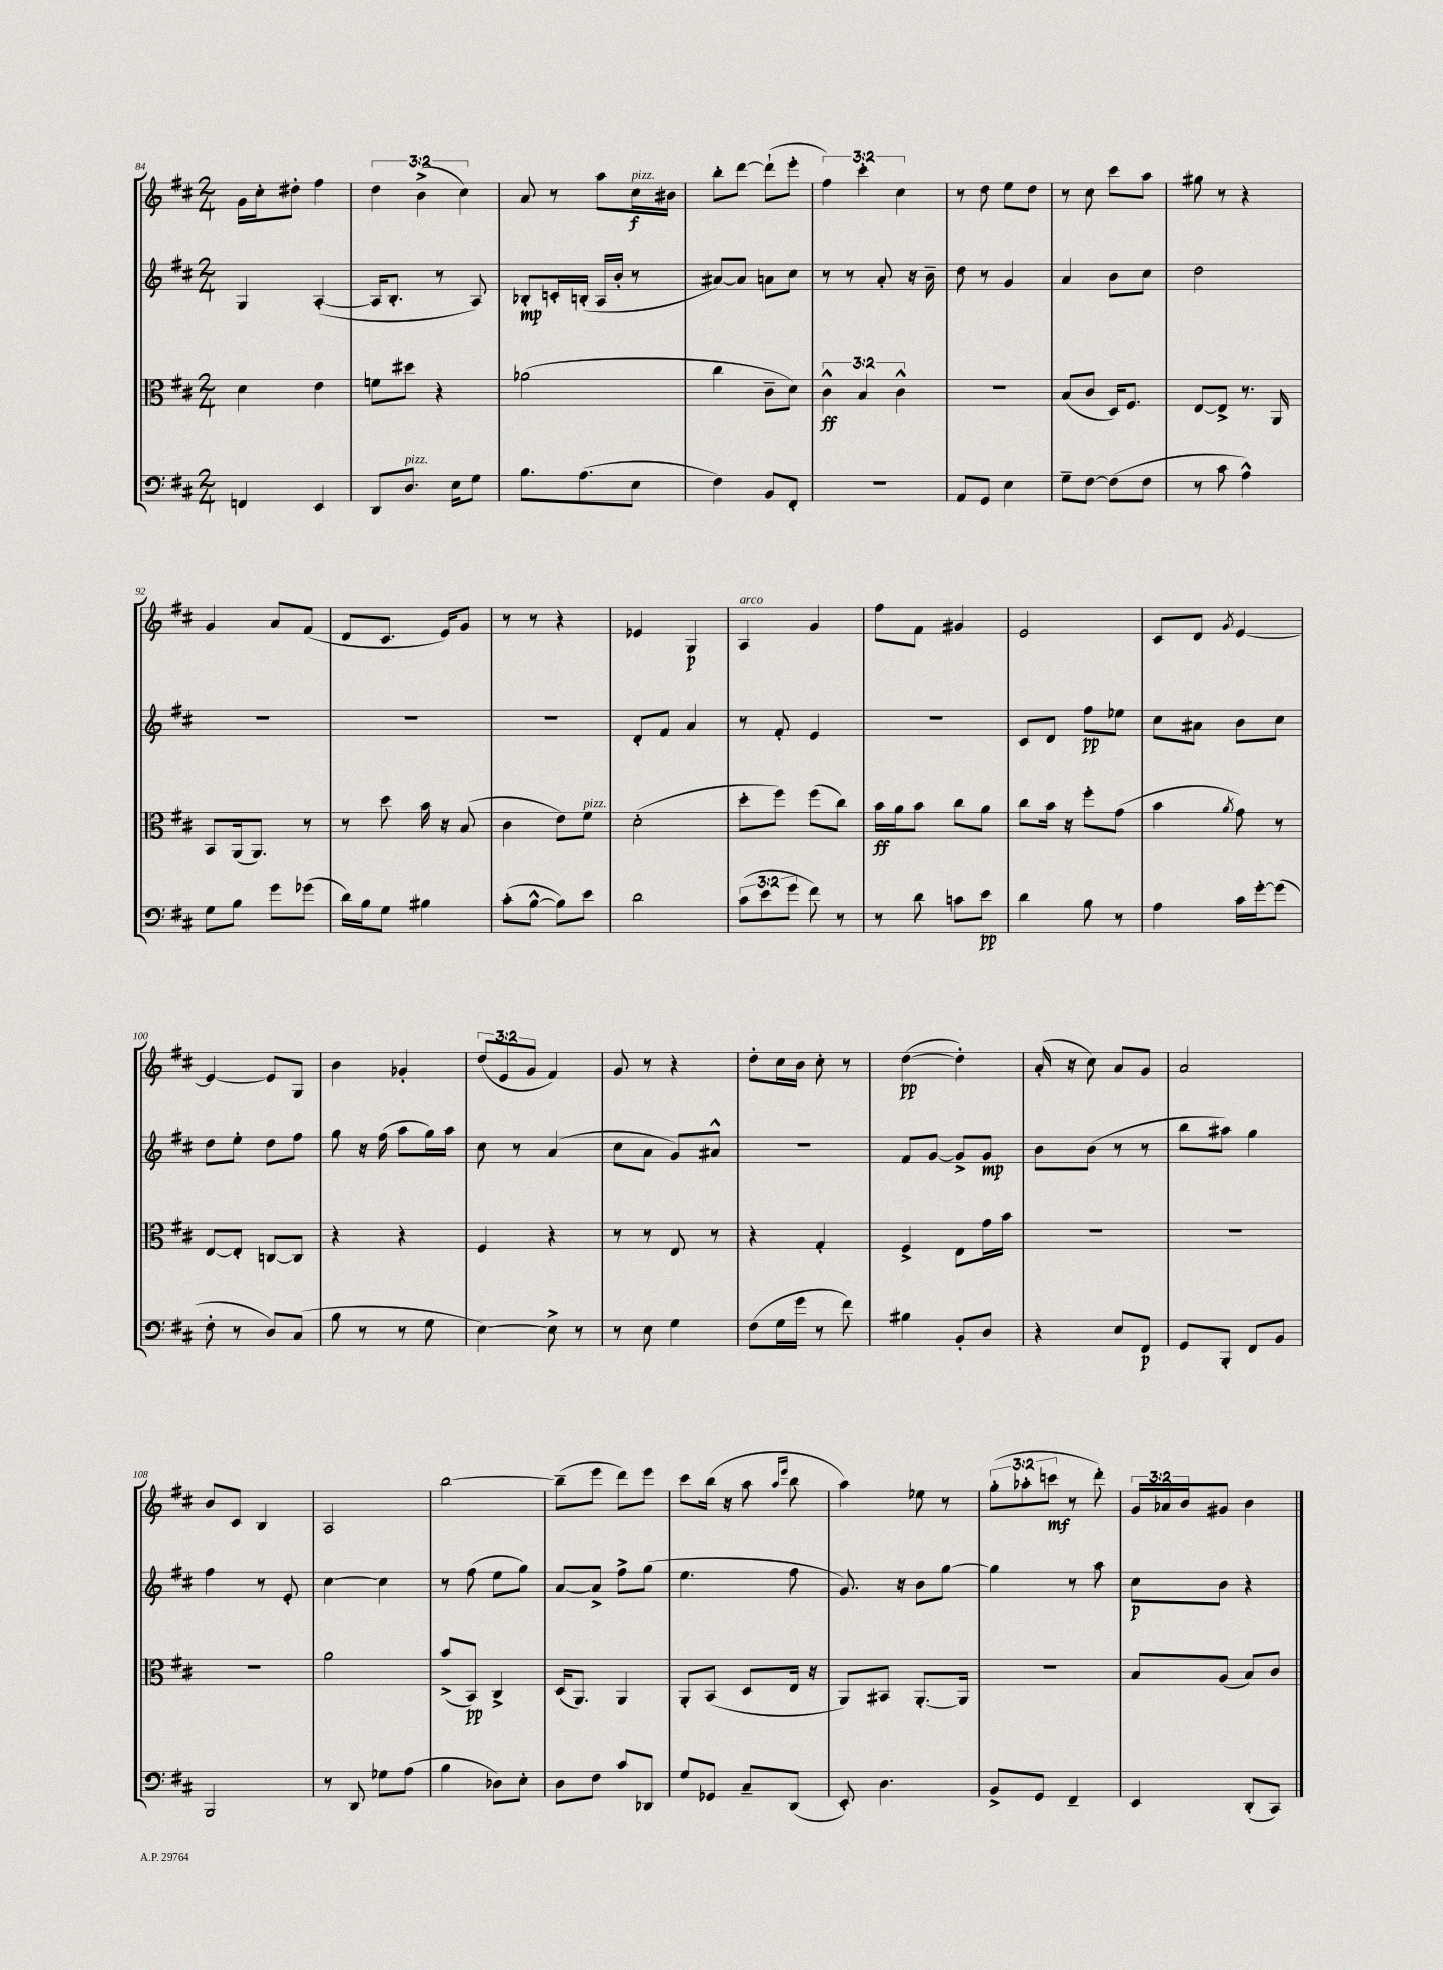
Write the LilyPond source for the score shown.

<<
\new StaffGroup <<
\new Staff = "s0" {
    \clef treble \key d \major \numericTimeSignature \time 2/4 \override Staff.TupletNumber.text = #tuplet-number::calc-fraction-text
    g'16 cis''16-. dis''8-. fis''4 |
    \tuplet 3/2 { d''4 b'4->( cis''4) } |
    a'8 r8 a''8 cis''16\f^\markup { \italic "pizz." } bis'16 |
    b''8-. d'''8~ d'''8-!( e'''8-. |
    \tuplet 3/2 { fis''4) cis'''4-. cis''4 } |
    r8 d''8 e''8 d''8 |
    r8 cis''8 cis'''8 a''8 |
    gis''8 r8 r4 |
    g'4 a'8 fis'8( |
    d'8 cis'8. e'16) g'8 |
    r8 r8 r4 |
    ees'4 g4\p |
    a4^\markup { \italic "arco" } g'4 |
    fis''8 fis'8 gis'4 |
    e'2 |
    cis'8 d'8 \acciaccatura { g'8 } e'4~ |
    e'4~ e'8 g8 |
    b'4 ges'4-. |
    \tuplet 3/2 { d''8( e'8 g'8 } fis'4) |
    g'8 r8 r4 |
    d''8-. cis''16 b'16 cis''8-. r8 |
    d''4~\pp( d''4-.) |
    a'16-.( r16 cis''8) a'8 g'8 |
    a'2 |
    b'8 cis'8 b4 |
    a2 |
    b''2~ |
    b''8--( e'''8 d'''8) e'''8 |
    cis'''8 b''16( r16 a''8 \grace { a''16 e'''16 } b''8 |
    a''4) ees''8 r8 |
    \tuplet 3/2 { g''8-.( aes''8-. c'''8\mf } r8 d'''8-.) |
    \tuplet 3/2 { g'16 aes'16 b'16 } gis'8 b'4 \bar "|." |
}
\new Staff = "s1" {
    \clef treble \key d \major \numericTimeSignature \time 2/4
    g4 a4~-.( |
    a16 b8.-. r8 a8) |
    bes8-.\mp c'16-. b16-.( a16 b'16-. r8 |
    ais'8~) ais'8 a'8 cis''8 |
    r8 r8 a'8-. r16 b'16-- |
    d''8 r8 g'4 |
    a'4 b'8 cis''8 |
    d''2 |
    R2 |
    R2 |
    R2 |
    d'8-. fis'8 a'4 |
    r8 fis'8-. e'4 |
    R2 |
    cis'8 d'8 fis''8\pp ees''8 |
    cis''8 ais'8 b'8 cis''8 |
    d''8 e''8-. d''8 fis''8 |
    g''8 r16 fis''16( a''8 g''16) a''16 |
    cis''8 r8 a'4( |
    cis''8 a'8 g'8) ais'8-^ |
    r2 |
    fis'8 g'8~ g'8-> g'8\mp |
    b'8 b'8( r8 r8 |
    b''8 ais''8) g''4 |
    fis''4 r8 e'8-. |
    cis''4~ cis''4 |
    r8 fis''8( e''8 g''8) |
    a'8~ a'8-> fis''8-> g''8( |
    e''4. fis''8 |
    g'8.) r16 b'8 g''8~ |
    g''4 r8 a''8 |
    cis''8\p b'8 r4 \bar "|." |
}
\new Staff = "s2" {
    \clef alto \key d \major \numericTimeSignature \time 2/4 \override Staff.TupletNumber.text = #tuplet-number::calc-fraction-text
    d'4 e'4 |
    f'8 dis''8 r4 |
    aes'2( |
    cis''4 cis'8-- d'8) |
    \tuplet 3/2 { cis'4-^\ff b4 cis'4-^ } |
    R2 |
    b8( cis'8 d16) fis8. |
    e8~ e8-> r8. a,16 |
    b,8 a,16( a,8.) r8 |
    r8 d''8 b'16 r16 b8( |
    cis'4 e'8) fis'8^\markup { \italic "pizz." } |
    d'2-.( |
    d''8-. fis''8) fis''8( cis''8) |
    b'16\ff a'16 b'8 cis''8 a'8 |
    cis''8 b'16 r16 fis''8-. g'8( |
    b'4 \acciaccatura { a'8 } g'8) r8 |
    e8~ e8-. c8~ c8 |
    r4 r4 |
    fis4 r4 |
    r8 r8 e8 r8 |
    r4 g4-. |
    fis4-> e8 g'16 b'16 |
    R2 |
    R2 |
    R2 |
    a'2 |
    b'8->( b,8\pp) cis4-> |
    d16( a,8.) a,4 |
    a,8-. b,8( d8 e16 r16 |
    a,8) bis,8 a,8.~-. a,16 |
    R2 |
    b8 a8( b8) cis'8 \bar "|." |
}
\new Staff = "s3" {
    \clef bass \key d \major \numericTimeSignature \time 2/4 \override Staff.TupletNumber.text = #tuplet-number::calc-fraction-text
    f,4 e,4 |
    d,8 d8.^\markup { \italic "pizz." } e16 g8 |
    b8. a8.( e8 |
    fis4) b,8 fis,8-. |
    R2 |
    a,8 g,8 e4 |
    g8-- fis8~ fis8( fis8 |
    r8 cis'8 a4-^) |
    g8 b8 g'8 ges'8( |
    d'16) b16 g8 bis4 |
    cis'8-.( b8~-^ b8) e'8 |
    d'2 |
    \tuplet 3/2 { cis'8( e'8 g'8 } fis'8) r8 |
    r8 d'8 c'8 e'8\pp |
    d'4 b8 r8 |
    a4 cis'16 g'16~-. g'8( |
    fis8-. r8 d8) cis8( |
    b8 r8 r8 g8 |
    e4~) e8-> r8 |
    r8 e8 g4 |
    fis8( g16 g'16 r8 fis'8) |
    bis4 b,8-. d8 |
    r4 e8 fis,8\p |
    g,8 b,,8-. fis,8 b,8 |
    b,,2 |
    r8 d,8 ges8 a8( |
    b4 des8) e8-. |
    d8 fis8 cis'8 des,8 |
    g8 ges,8 cis8-- d,8( |
    e,8-.) d4. |
    b,8-> g,8 fis,4-- |
    e,4 d,8-.( cis,8) \bar "|." |
}
>>
>>
\layout { \context { \Score currentBarNumber = #84 } }
